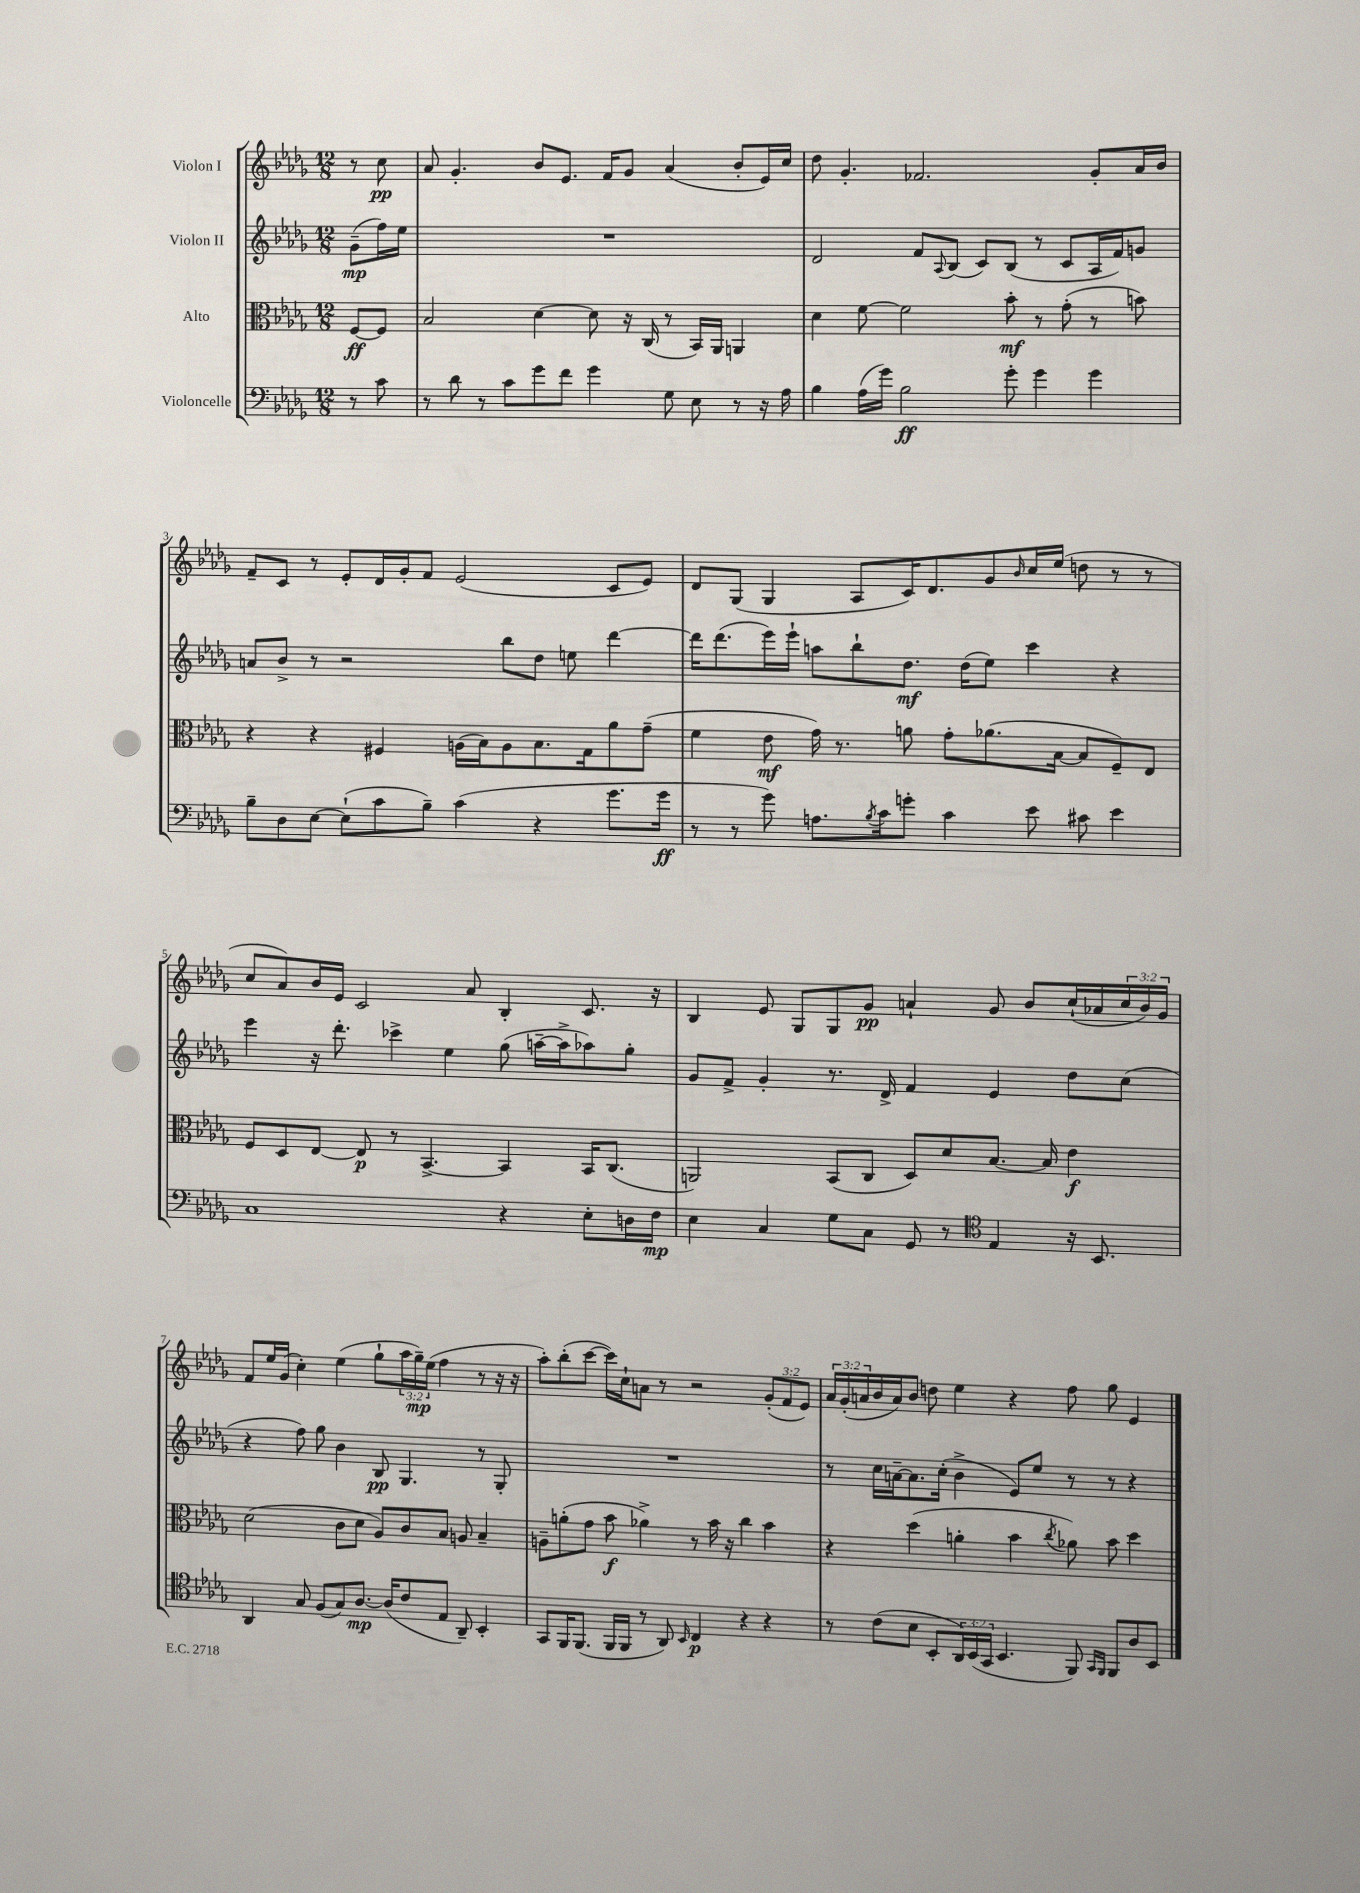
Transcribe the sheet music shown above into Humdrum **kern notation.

**kern	**kern	**kern	**kern
*staff4	*staff3	*staff2	*staff1
*clefF4	*clefC3	*clefG2	*clefG2
*k[b-e-a-d-g-]	*k[b-e-a-d-g-]	*k[b-e-a-d-g-]	*k[b-e-a-d-g-]
*M12/8	*M12/8	*M12/8	*M12/8
8r	[8F	(8g-~	8r
8c	8F]	16ff)	8cc
.	.	16ee-	.
=	=	=	=
8r	2B-	1.r	8a-
8d-	.	.	4.g-'
8r	.	.	.
8c	.	.	.
8g-	[4d-	.	8b-
8f	.	.	8.e-
4g-	8d-]	.	.
.	.	.	16f
.	16r	.	8g-
.	(16C	.	.
8G-	8r	.	(4a-
8E-	16BB-)	.	.
.	16AA-	.	.
8r	4AA	.	8b-'
16r	.	.	16e-)
16A-	.	.	16cc
=	=	=	=
4B-	4d-	2d-	8dd-
.	.	.	4.g-'
(16A-	[8f	.	.
16g-)	.	.	.
2B-	2f]	.	.
.	.	8f	2.f-
.	.	8qqA-	.
.	.	(8B-	.
.	.	8c)	.
8g-'	8b-'	(8B-	.
4g-	8r	8r	.
.	(8g-'	8c	.
4g-	8r	16A-	8g-'
.	.	16f)	.
.	8b)	8g	16a-
.	.	.	16b-
=	=	=	=
8B-~	4r	8a	8f~
8D-	.	8b-^	8c
[8E-	4r	8r	8r
(8E-`]	.	2r	8e-'
8c	4F#	.	16d-
.	.	.	16g-'
8B-~)	.	.	8f
(4c	(16A	.	(2e-
.	16B-)	.	.
.	8A	8bb-	.
4r	8.B-	8dd-	.
.	.	8ee	.
.	16G-	.	.
8.g-	8a-	[4ddd-	8c
.	(8g-~	.	8e-)
16g-	.	.	.
=	=	=	=
8r	4f	16ddd-]	8d-
.	.	(8.ddd-	.
8r	.	.	(8G-
8g-)	8e-	16eee-)	4G-
.	.	16eee-`	.
8.A	16g-)	8aa	.
.	8.r	.	.
.	.	8bb-`	8A-
8qB-	.	.	.
16c	.	.	.
8g'	8a	8.dd-	16c)
.	.	.	8.d-
4c	8g-'	.	.
.	.	(16dd-	.
.	(8.a-	8ee-)	8g-
.	.	.	16qqb-
8e-	.	4ccc	16cc
.	[16B-	.	(16ee-
8c#	8B-]	.	8dd
4e-	8F~)	4r	8r
.	8E-	.	8r
=	=	=	=
1C	8F	4eee-	8cc
.	8D-	.	8a-)
.	[8E-	16r	16b-
.	.	8.ddd-'	16e-
.	8E-]	.	2c
.	8r	4ccc-^	.
.	[4.BB-^	.	.
.	.	4ee-	.
.	.	.	8a-
4r	4BB-]	(8gg-	4B-'
.	.	[16aa~	.
.	.	16aa^]	.
8E-'	16BB-	8aa-)	8.c
.	(8.C	.	.
16D	.	8gg-'	.
16F	.	.	16r
=	=	=	=
4E-	2AA)	8g-	4B-
.	.	8f^	.
4C	.	4g-'	8e-
.	.	.	8G-
8G-	(8BB-	8.r	8G-
8C	8C	.	8g-
.	.	16d-^	.
8GG-	8D-)	4f	4a`
8r	8d-	.	.
*clefC4	*	*	*
4E-	[8.B-	4e-	8g-
.	.	.	8b-
.	16B-]	.	.
16r	4e-	8dd-	(16cc`
8.BB-	.	.	16a-
.	.	(8cc	24cc
.	.	.	24b-)
.	.	.	24g-
=	=	=	=
4AA-	(2d-	4r	8f
.	.	.	16ee-
.	.	.	(16g-
8G-	.	8ff)	4cc')
(8F	.	8gg-	.
8G-)	8c	4b-	(4ee-
[8.A-	8d-	.	.
.	8A-)	8B-	8gg-`
(16A-]	.	.	.
8c	8c	4.G-	24aa-
.	.	.	24gg-~)
.	.	.	(24ee-
8E-	8B-	.	4ff
8AA-~)	8A	.	.
4BB-'	4B-~	8r	8r
.	.	8G-'	16r
.	.	.	16r
=	=	=	=
8GG-	8A~	1.r	8aa-')
16FF	(8a'	.	(8bb-'
(8.FF	.	.	.
.	8g-	.	[8ccc
16FF	8b-	.	16ccc])
16FF	.	.	16cc`
8r	4a-^)	.	8a
8AA-)	.	.	8r
16qqBB-	.	.	.
4C	8r	.	2r
.	16b-	.	.
.	16r	.	.
4r	4cc	.	.
4r	4b-	.	(12g-'
.	.	.	12f
.	.	.	12e-)
=	=	=	=
8r	4r	8r	24a-
.	.	.	(24g-'
.	.	.	24a
(8c	.	16cc	16b-
.	.	[16a~	16a)
8B-	(4dd-	8.a]	8b-
8BB-'	.	.	8dd
.	.	(16cc'	.
24AA-)	4a'	4b-^	4ee-
(24BB-	.	.	.
24GG-	.	.	.
4.BB-	.	.	.
.	4b-	8e-)	4r
.	.	8ee-	.
.	8qcc	.	.
8FF)	8a-)	8r	8ff
16qqGG-	.	.	.
16qqFF	.	.	.
8FF	8b-	8r	8gg-
8A-	4dd-	4r	4e-
8BB-	.	.	.
==	==	==	==
*-	*-	*-	*-
